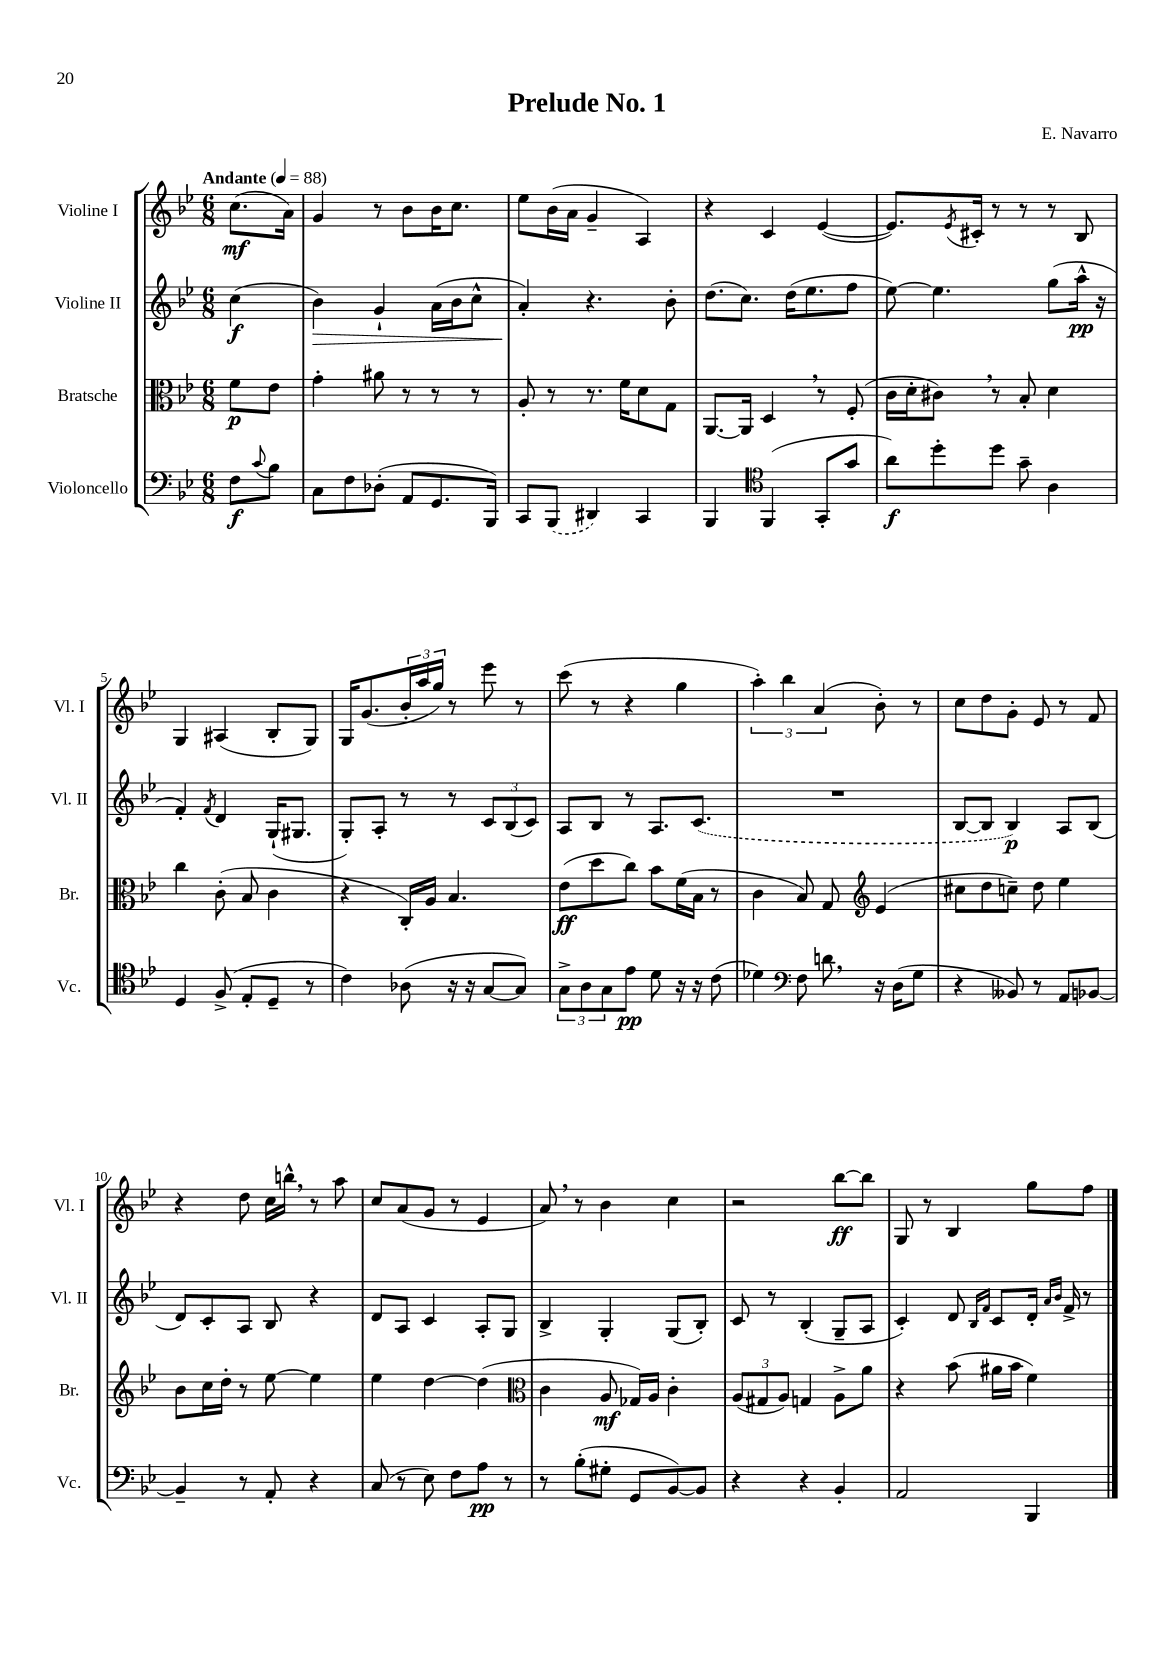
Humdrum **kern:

**kern	**dynam	**kern	**dynam	**kern	**dynam	**kern	**dynam
*part4	*part4	*part3	*part3	*part2	*part2	*part1	*part1
*staff4	*staff4	*staff3	*staff3	*staff2	*staff2	*staff1	*staff1
*I"Violoncello	*	*I"Bratsche	*	*I"Violine II	*	*I"Violine I	*
*I'Vc.	*	*I'Br.	*	*I'Vl. II	*	*I'Vl. I	*
*clefF4	*	*clefC3	*	*clefG2	*	*clefG2	*
*k[b-e-]	*	*k[b-e-]	*	*k[b-e-]	*	*k[b-e-]	*
*M6/8	*	*M6/8	*	*M6/8	*	*M6/8	*
*MM88	*	*MM88	*	*MM88	*	*MM88	*
=	=	=	=	=	=	=	=
!	!	!	!	!	!	!LO:TX:a:B:t=Andante	!
8F\L	f	8f\L	p	(4cc\	f	(8.cc\L	mf
8qqc/	.	.	.	.	.	.	.
8B-\J	.	8e-\J	.	.	.	.	.
.	.	.	.	.	.	16a\Jk)	.
=1	=1	=1	=1	=1	=1	=1	=1
!	!	!	!	!	!LO:HP:b	!	!
8C\L	.	4g'\	.	4b-\)	>	4g/	.
8F\	.	.	.	.	.	.	.
(8D-X'\J	.	8a#X\	.	4g`/	.	8r	.
8AA/L	.	8r	.	.	.	8b-\L	.
8.GG/	.	8r	.	(16a\LL	.	16b-\K	.
.	.	.	.	16b-\J	.	8.cc\J	.
.	.	8r	.	8cc^^\J	.	.	.
16BBB-/Jk)	.	.	.	.	.	.	.
=2	=2	=2	=2	=2	=2	=2	=2
8CC/L	.	8A'/	.	4a'/)	.	8ee-\L	.
(8BBB-/J	.	8r	.	.	.	(16b-\L	.
.	.	.	.	.	.	16a\JJ	.
4DD#X/)	.	8.r	.	4.r	]	4g~/	.
.	.	16f\KL	.	.	.	.	.
4CC/	.	8d\	.	.	.	4A/)	.
.	.	8G\J	.	8b-'\	.	.	.
=3	=3	=3	=3	=3	=3	=3	=3
4BBB-/	.	[8.AA/L	.	(8.dd\L	.	4r	.
.	.	16AA/Jk]	.	8.cc\J)	.	.	.
*clefC4	*	*	*	*	*	*	*
(4FF/	.	4D,/	.	.	.	4c/	.
.	.	.	.	(16dd\KL	.	.	.
.	.	.	.	8.ee-\	.	.	.
8GG'/L	.	8r	.	.	.	([4e-/	.
8g/J	.	(8F'/	.	8ff\J	.	.	.
=4	=4	=4	=4	=4	=4	=4	=4
8a\L)	f	16c\LL	.	[8ee-\)	.	8.e-/L])	.
.	.	16d'\J	.	.	.	.	.
8dd'\	.	8c#X,\J)	.	4.ee-\]	.	.	.
.	.	.	.	.	.	8qe-/	.
.	.	.	.	.	.	16c#X'/Jk	.
8dd\J	.	8r	.	.	.	8r	.
8g~\	.	8B-'/	.	.	.	8r	.
4A\	.	4d\	.	(8gg\L	.	8r	.
.	.	.	.	16aa^^\Jk	pp	8B-/	.
.	.	.	.	16r	.	.	.
!!LO:LB:g=z
=5	=5	=5	=5	=5	=5	=5	=5
4D/	.	4cc\	.	4f'/)	.	4G/	.
.	.	.	.	8qf/	.	.	.
(8F^/	.	(8c'\	.	4d/	.	(4A#X/	.
8E-'/L	.	8B-/	.	.	.	.	.
8D~/J	.	4c\	.	(16G`/KL	.	8B-'/L	.
.	.	.	.	8.G#X/J	.	.	.
8r	.	.	.	.	.	8G/J)	.
=6	=6	=6	=6	=6	=6	=6	=6
4c\)	.	4r	.	8G'/L)	.	16G/KL	.
.	.	.	.	.	.	(8.g/	.
.	.	.	.	8A'/J	.	.	.
(8A-X\	.	16C'/LL)	.	8r	.	24b-'/L	.
.	.	.	.	.	.	24aa/	.
.	.	16A/JJ	.	.	.	.	.
.	.	.	.	.	.	24gg/JJ)	.
16r	.	4.B-/	.	8r	.	8r	.
16r	.	.	.	.	.	.	.
[8G/L	.	.	.	12c/L	.	8eee-\	.
.	.	.	.	(12B-/	.	.	.
8G/J])	.	.	.	.	.	8r	.
.	.	.	.	12c/J)	.	.	.
=7	=7	=7	=7	=7	=7	=7	=7
12G^\L	.	(8e-\L	ff	8A/L	.	(8ccc\	.
12A\	.	.	.	.	.	.	.
.	.	8dd\	.	8B-/J	.	8r	.
12G\	.	.	.	.	.	.	.
8e-\J	pp	8cc\J)	.	8r	.	4r	.
8d\	.	8b-\L	.	8.A/L	.	.	.
16r	.	(16f\L	.	.	.	4gg\	.
16r	.	16B-\JJ	.	(8.c/J	.	.	.
(8c\	.	8r	.	.	.	.	.
=8	=8	=8	=8	=8	=8	=8	=8
4d-X\)	.	4c\	.	2.r	.	6aa'\)	.
.	.	.	.	.	.	6bb-\	.
*clefF4	*	*	*	*	*	*	*
8F\	.	8B-/)	.	.	.	.	.
.	.	.	.	.	.	(6a/	.
8dn,\	.	8G/	.	.	.	.	.
*	*	*clefG2	*	*	*	*	*
16r	.	(4e-/	.	.	.	8b-'\)	.
(16D\KL	.	.	.	.	.	.	.
8G\J	.	.	.	.	.	8r	.
=9	=9	=9	=9	=9	=9	=9	=9
4r	.	8cc#X\L	.	[8B-/L	.	8cc\L	.
.	.	8dd\	.	8B-/J]	.	8dd\	.
8BB--X/)	.	8ccn~\J)	.	4B-/)	p	8g'\J	.
8r	.	8dd\	.	.	.	8e-/	.
8AA/L	.	4ee-\	.	8A/L	.	8r	.
[8BB-X/J	.	.	.	(8B-/J	.	8f/	.
!!LO:LB:g=z
=10	=10	=10	=10	=10	=10	=10	=10
4BB-~/]	.	8b-\L	.	8d/L)	.	4r	.
.	.	16cc\L	.	8c'/	.	.	.
.	.	16dd'\JJ	.	.	.	.	.
8r	.	8r	.	8A/J	.	8dd\	.
8AA'/	.	[8ee-\	.	8B-/	.	16cc\LL	.
.	.	.	.	.	.	16bbn^^,\JJ	.
4r	.	4ee-\]	.	4r	.	8r	.
.	.	.	.	.	.	8aa\	.
=11	=11	=11	=11	=11	=11	=11	=11
(8C/	.	4ee-\	.	8d/L	.	8cc/L	.
8r	.	.	.	8A/J	.	(8a/	.
8E-\)	.	[4dd\	.	4c/	.	8g/J	.
8F\L	.	.	.	.	.	8r	.
8A\J	pp	(4dd\]	.	8A'/L	.	4e-/	.
8r	.	.	.	8G/J	.	.	.
=12	=12	=12	=12	=12	=12	=12	=12
*	*	*clefC3	*	*	*	*	*
8r	.	4c\	.	4B-^/	.	8a,/)	.
(8B-'\L	.	.	.	.	.	8r	.
8G#X'\J	.	8A/	mf	4G'/	.	4b-\	.
8GG/L	.	16G-X/LL)	.	.	.	.	.
.	.	16A/JJ	.	.	.	.	.
[8BB-/)	.	4c'\	.	(8G/L	.	4cc\	.
8BB-/J]	.	.	.	8B-'/J)	.	.	.
=13	=13	=13	=13	=13	=13	=13	=13
4r	.	(12A/L	.	8c/	.	2r	.
.	.	12G#X/	.	.	.	.	.
.	.	.	.	8r	.	.	.
.	.	12A/J)	.	.	.	.	.
4r	.	4Gn/	.	(4B-'/	.	.	.
4BB-'/	.	8A^\L	.	8G~/L	.	[8bb-\L	ff
.	.	8a\J	.	8A/J	.	8bb-\J]	.
=14	=14	=14	=14	=14	=14	=14	=14
2AA/	.	4r	.	4c'/)	.	8G/	.
.	.	.	.	.	.	8r	.
.	.	(8b-\	.	8d/	.	4B-/	.
.	.	.	.	16qqB-/LL	.	.	.
.	.	.	.	16qqf/JJ	.	.	.
.	.	16a#X\LL	.	8c/L	.	.	.
.	.	16b-\JJ	.	.	.	.	.
4BBB-/	.	4f\)	.	16d'/Jk	.	8gg\L	.
.	.	.	.	16qqa/LL	.	.	.
.	.	.	.	16qqb-/JJ	.	.	.
.	.	.	.	16f^/	.	.	.
.	.	.	.	8r	.	8ff\J	.
==	==	==	==	==	==	==	==
*-	*-	*-	*-	*-	*-	*-	*-
